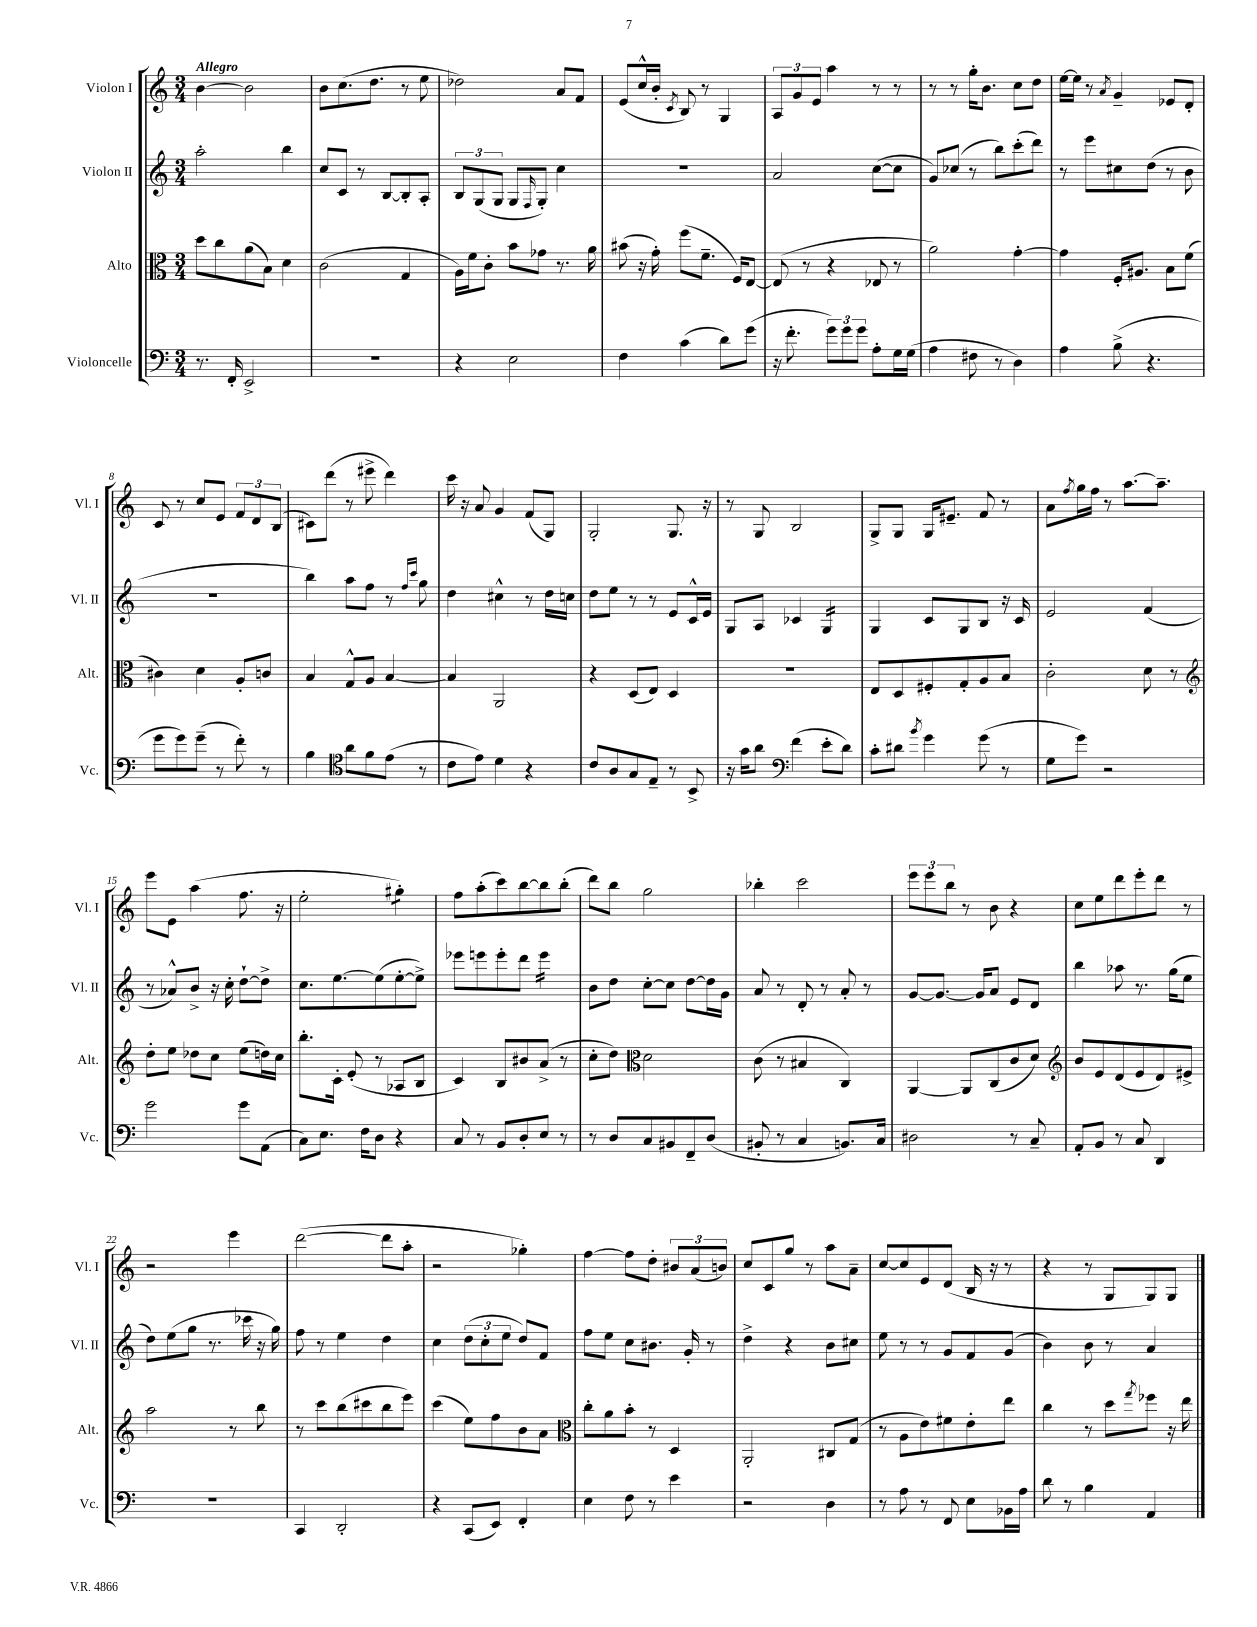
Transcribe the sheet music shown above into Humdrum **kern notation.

**kern	**kern	**kern	**kern
*staff4	*staff3	*staff2	*staff1
*clefF4	*clefC3	*clefG2	*clefG2
*k[]	*k[]	*k[]	*k[]
*M3/4	*M3/4	*M3/4	*M3/4
8.r	8dd	2aa'	[4b
.	8cc	.	.
16FF'	.	.	.
2EE^	(8a	.	2b]
.	8B)	.	.
.	4d	4bb	.
=	=	=	=
2.r	(2c	8cc	8b
.	.	8c	(8.cc
.	.	8r	.
.	.	.	8.dd
.	.	[8B	.
.	4G	8B']	8r
.	.	8A'	8ee
=	=	=	=
4r	16A)	12B	2dd-)
.	16f	.	.
.	.	(12G	.
.	8c'	.	.
.	.	12G	.
2E	8b	8G	.
.	.	16qqF	.
.	8g-	8G')	.
.	8.r	4cc	8a
.	.	.	8f
.	16a	.	.
=	=	=	=
4F	(8b#	2.r	(8e
.	16r	.	16cc^^
.	16g')	.	16b'
.	.	.	8qc
(4c	(8ff	.	8B)
.	8.f~	.	8r
8d)	.	.	4G
.	16F)	.	.
(8g	[8E	.	.
=	=	=	=
16r	(8E]	2a	12A
8.f'	.	.	.
.	.	.	12g
.	8r	.	.
.	.	.	12e
12g)	4r	.	4aa
12g	.	.	.
12g	.	.	.
8A'	8E-	([8cc	8r
16G	8r	8cc]	8r
(16G	.	.	.
=	=	=	=
4A	2a)	8g)	8r
.	.	(8cc-	8r
8F#	.	8r	16gg'
.	.	.	8.b
8r	.	8bb)	.
4D)	[4g'	(8ccc'	8cc
.	.	8ddd)	8dd
=	=	=	=
4A	4g]	8r	[16ee
.	.	.	16ee]
.	.	8eee	8r
.	.	.	8qa
(8B^	16F'	8cc#	4g~
.	8.A#	.	.
4.r	.	(8dd	.
.	8B	8r	8e-
.	(8f	8b	8d'
=	=	=	=
8g	4c#)	2.r	8c
8g)	.	.	8r
(8g~	4d	.	8cc
8r	.	.	8e
8f')	8A'	.	12f
.	.	.	12d
8r	8c	.	.
.	.	.	(12B
=	=	=	=
4B	4B	4bb)	8c#)
.	.	.	(8ddd
*clefC4	*	*	*
8a	8G^^	8aa	8r
8f	8A	8ff	8eee#^
(8e	[4B	8r	4ddd)
.	.	16qqff	.
.	.	16qqccc	.
8r	.	8gg	.
=	=	=	=
8c	4B]	4dd	16ccc
.	.	.	16r
8e)	.	.	8a
4d	2AA	4cc#^^	4g
4r	.	8r	(8f
.	.	16dd	8G)
.	.	16cc	.
=	=	=	=
8c	4r	8dd	2G'
8A	.	8ee	.
8G	(8D	8r	.
8E~	8E)	8r	.
8r	4D	8e	8.G
8BB^	.	16c^^	.
.	.	16e	16r
=	=	=	=
16r	2.r	8G	8r
16g	.	.	.
8a	.	8A	8G
*clefF4	*	*	*
(4f	.	4c-	2B
8e'	.	4G	.
8d)	.	.	.
=	=	=	=
8c'	8E	4G	8G^
8d#	8D	.	8G
8qb	.	.	.
4g	8F#'	8c	16G
.	.	.	8.e#~
.	8G'	8G	.
(8g	8A	8B	8f
8r	8B	16r	8r
.	.	16c	.
=	=	=	=
8G	2c'	2e	8a
.	.	.	8qff
8g)	.	.	16gg
.	.	.	16ff
2r	.	.	8r
.	.	.	[8.aa
.	8d	(4f	.
.	.	.	8.aa~]
.	8r	.	.
=	=	=	=
*	*clefG2	*	*
2g	8dd'	8r	8eee
.	8ee	8a-^^)	8e
.	8dd-	8b^	(4aa
.	8cc	16r	.
.	.	16cc'	.
8g	(8ee	[8dd`	8.ff
(8AA	16dd)	8dd^]	.
.	16cc	.	16r
=	=	=	=
8C)	8.bb'	8.cc	2ee'
8.E	.	.	.
.	16c'	[8.ee	.
.	(8e'	.	.
16F	.	.	.
8D	8r	(8ee]	.
4r	8A-	[8ee'	4gg#')
.	8B	8ee^])	.
=	=	=	=
8C	4c)	8eee-	8ff
8r	.	8eee	(8aa'
8BB	8B	8eee'	8ccc)
8D'	8b#	8ddd	[8bb
8E	(8a^	4eee	8bb]
8r	8r	.	(8bb'
=	=	=	=
8r	8cc'	8b	8ddd)
8D	8dd)	8dd	8bb
*	*clefC3	*	*
8C	2d	[8cc'	2gg
8BB#	.	8cc]	.
8FF~	.	[8dd	.
(8D	.	16dd]	.
.	.	16g	.
=	=	=	=
8BB#'	(8c	8a	4bb-'
8r	8r	8r	.
4C	4B#	8d'	2ccc
.	.	8r	.
8.BB)	4C)	8a'	.
.	.	8r	.
16C	.	.	.
=	=	=	=
2D#	[4AA	[8g	12eee
.	.	.	12eee
.	.	8.g_	.
.	.	.	12bb
.	8AA]	.	8r
.	.	16g]	.
.	(8C	8a	8b
8r	8c	8e	4r
8C~	8d)	8d	.
=	=	=	=
*	*clefG2	*	*
8AA'	8b	4bb	8cc
8BB	8e	.	8ee
8r	(8d	8aa-	8ddd
8C	8e	8.r	8eee'
4DD	8d)	.	8ddd
.	.	(16gg	.
.	8e#^	8ee	8r
=	=	=	=
2.r	2aa	8dd)	2r
.	.	(8ee	.
.	.	8gg	.
.	.	8.r	.
.	8r	.	4eee
.	.	16ccc-	.
.	8bb	16r	.
.	.	16gg)	.
=	=	=	=
4CC	8r	8ff	([2ddd
.	8ccc	8r	.
2DD'	(8bb	4ee	.
.	8ccc#	.	.
.	8bb	4dd	8ddd]
.	8eee)	.	8aa'
=	=	=	=
4r	(4ccc	4cc	2r
(8CC	8ee)	(12dd	.
.	.	12cc'	.
8EE)	8ff	.	.
.	.	12ee	.
4FF'	8b	8dd)	4gg-')
.	8a	8f	.
=	=	=	=
*	*clefC3	*	*
4E	8cc'	8ff	[4ff
.	8a	8ee	.
8F	8b'	8cc	8ff]
8r	8r	8.b#	8dd'
4e	4D	.	12b#
.	.	16g'	.
.	.	.	(12a
.	.	8r	.
.	.	.	12b)
=	=	=	=
2r	2AA'	4dd^	8cc
.	.	.	8c
.	.	4r	8gg
.	.	.	8r
4D	8C#	8b	8aa
.	(8G	8cc#	8a~
=	=	=	=
8r	8r	8ee	[8cc
8A	8A	8r	8cc]
8r	8e)	8r	8e
8FF	8f#	8g	(8d
8E	8e'	8f	16B
.	.	.	16r
16BB-	8ee	(8g	8r
16A	.	.	.
=	=	=	=
8d	4cc	4b)	4r
8r	.	.	.
4B	8r	8b	8r
.	8dd	8r	8G
.	8qgg	.	.
4AA	8ff-	4a	8G)
.	16r	.	8G
.	16ee	.	.
==	==	==	==
*-	*-	*-	*-
